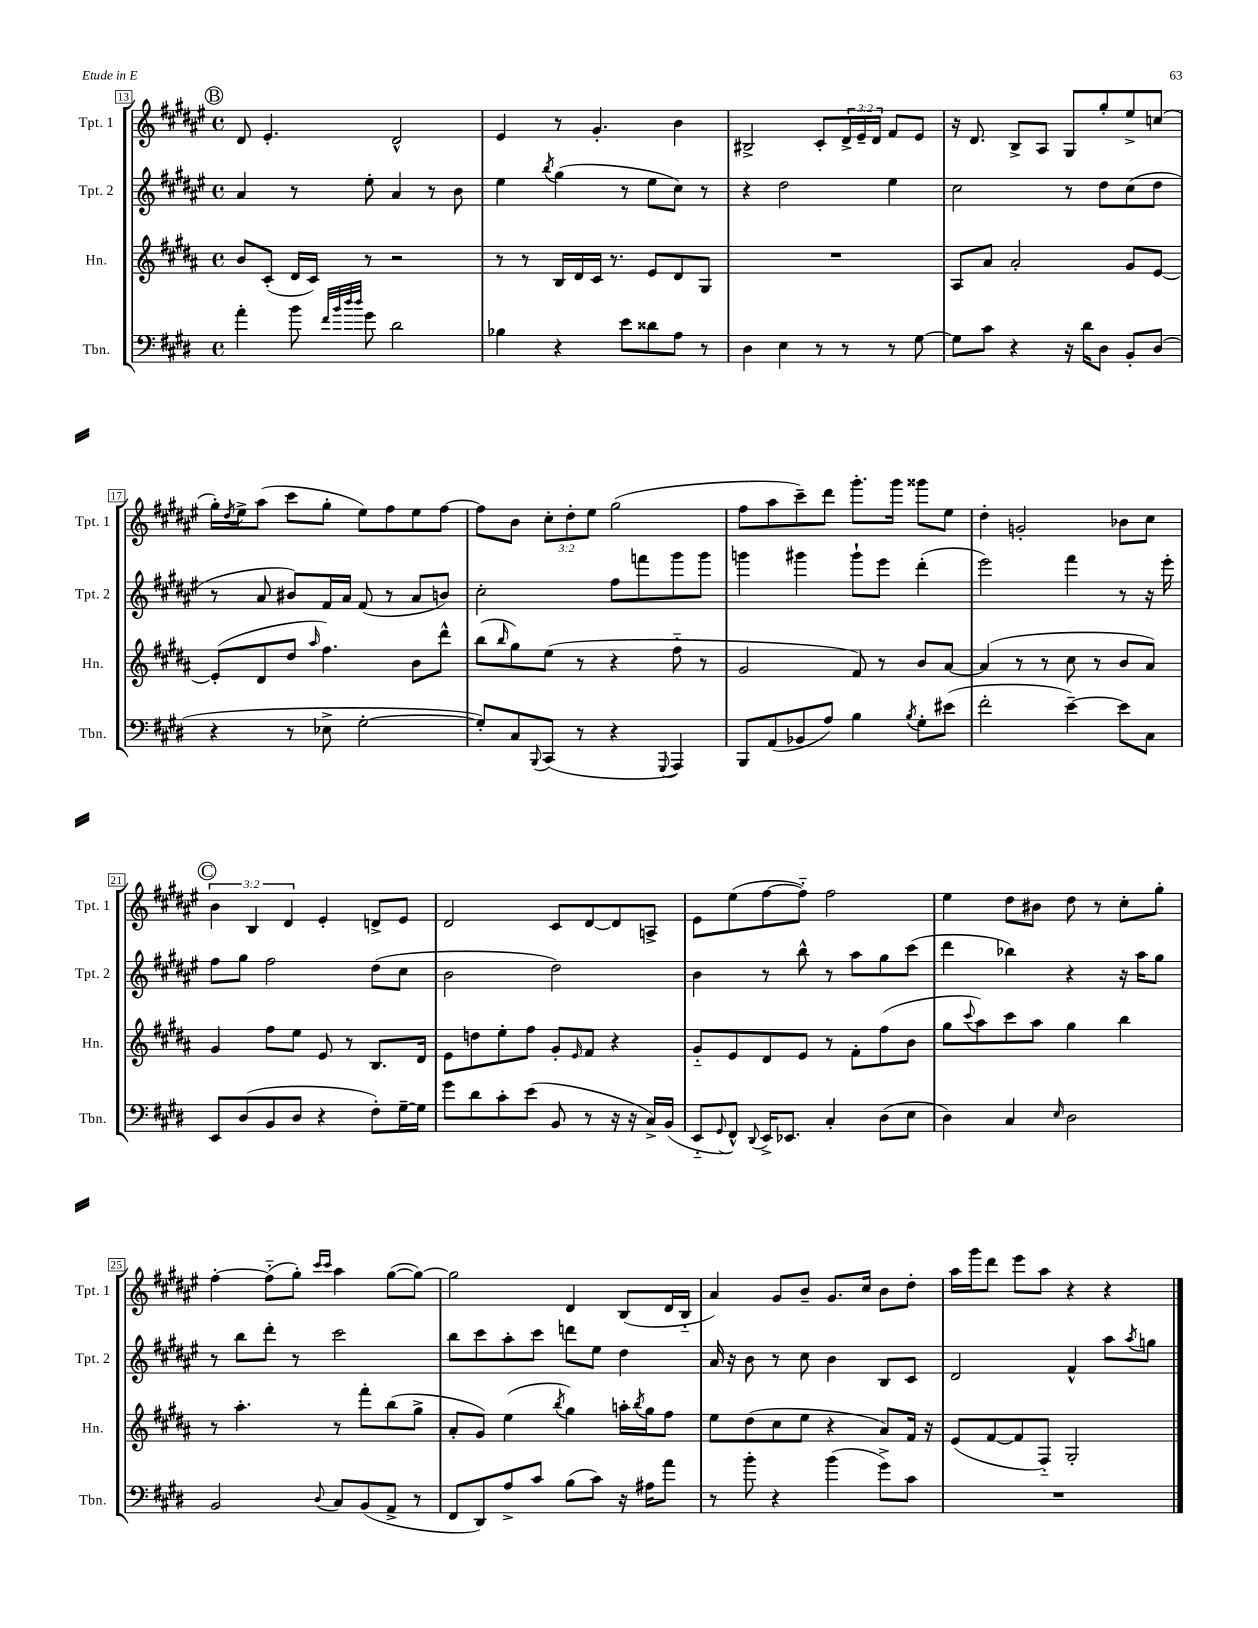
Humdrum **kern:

**kern	**kern	**kern	**kern
*staff4	*staff3	*staff2	*staff1
*clefF4	*clefG2	*clefG2	*clefG2
*k[f#c#g#d#]	*k[f#c#g#d#a#]	*k[f#c#g#d#a#e#]	*k[f#c#g#d#a#e#]
*M4/4	*M4/4	*M4/4	*M4/4
*met(c)	*met(c)	*met(c)	*met(c)
4a'	8b	4a#	8d#
.	(8c#'	.	4.e#'
8b	16d#	8r	.
.	16c#)	.	.
32qqf#	.	.	.
32qqb	.	.	.
32qqdd#	.	.	.
32qqdd#	.	.	.
8g#	8r	8ee#'	.
2d#	2r	4a#	2d#^^
.	.	8r	.
.	.	8b	.
=	=	=	=
4B-	8r	4ee#	4e#
.	8r	.	.
.	.	8qbb	.
4r	16B	(4gg#	8r
.	16d#	.	.
.	16c#	.	4.g#'
.	8.r	.	.
8e	.	8r	.
8d##	8e	8ee#	.
8A	8d#	8cc#)	4b
8r	8G#	8r	.
=	=	=	=
4D#	1r	4r	2B#^
4E	.	2dd#	.
8r	.	.	8c#'
8r	.	.	24d#^
.	.	.	24e#~
.	.	.	24d#
8r	.	4ee#	8f#
[8G#	.	.	8e#
=	=	=	=
8G#]	8A#	2cc#	16r
.	.	.	8.d#
8c#	8a#	.	.
4r	2a#'	.	8B^
.	.	.	8A#
16r	.	8r	8G#
16d#	.	.	.
8D#	.	8dd#	8gg#'
8BB'	8g#	(8cc#	8ee#^
(8D#	[8e	8dd#	(8cc
=	=	=	=
4r	(8e']	8r	16gg#')
.	.	.	8qdd#
.	.	.	16ee#^
.	8d#	8a#	(8aa#
8r	8dd#	8b#)	8ccc#
.	16qqaa#	.	.
8E-^	4.ff#)	16f#	8gg#'
.	.	16a#	.
[2G#'	.	(8f#	8ee#)
.	.	8r	8ff#
.	8b	8a#	8ee#
.	8ddd#^^	8b)	[8ff#
=	=	=	=
8G#'])	(8bb	2cc#'	8ff#]
.	16qqbb	.	.
8C#	8gg#)	.	8b
8qqBBB	.	.	.
(8CC#	(8ee	.	12cc#'
.	.	.	12dd#'
8r	8r	.	.
.	.	.	12ee#
4r	4r	8ff#	(2gg#
.	.	8fff	.
8qqGGG#	.	.	.
4AAA)	8ff#'~	8ggg#	.
.	8r	8ggg#	.
=	=	=	=
8BBB	2g#	4ggg	8ff#
(8AA	.	.	8aa#
8BB-	.	4ggg#	8ccc#~)
8A)	.	.	8ddd#
4B	8f#)	8ggg#`	8.ggg#'
.	8r	8eee#	.
.	.	.	16ggg#
8qB	.	.	.
8G#'	8b	(4ddd#'	8ggg##
(8e#	[8a#	.	8ee#
=	=	=	=
2f#'	(4a#]	2eee#)	4dd#'
.	8r	.	2g'
.	8r	.	.
[4e~)	8cc#	4fff#	.
.	8r	.	.
8e]	8b	8r	8b-
8C#	8a#)	16r	8cc#
.	.	16eee#'	.
=	=	=	=
8EE	4g#	8ff#	6b
(8D#	.	8gg#	.
.	.	.	6B
8BB	8ff#	2ff#	.
.	.	.	6d#
8D#	8ee	.	.
4r	8e	.	4e#'
.	8r	.	.
8F#')	8.B	(8dd#	8d^
[16G#~	.	8cc#	8e#
16G#]	16d#	.	.
=	=	=	=
8g#	8e	2b	2d#
8d#	8dd	.	.
8c#'	8ee'	.	.
(8e	8ff#	.	.
8BB	8g#'	2dd#)	8c#
.	16qqe	.	.
8r	8f#	.	[8d#
16r	4r	.	8d#]
16r	.	.	.
16C#^)	.	.	8A^
(16BB	.	.	.
=	=	=	=
8EE'~	8g#'~	4b	8e#
8qqGG#	.	.	.
8FF#^^)	8e	.	(8ee#
8qqDD#	.	.	.
16EE^	8d#	8r	[8ff#
8.EE-	.	.	.
.	8e	8bb^^	8ff#'~])
4C#'	8r	8r	2ff#
.	8f#'	8aa#	.
(8D#	(8ff#	8gg#	.
8E	8b	(8ccc#	.
=	=	=	=
4D#)	8gg#	4ddd#	4ee#
.	8qqccc#	.	.
.	8aa#)	.	.
4C#	8ccc#	4bb-)	8dd#
.	8aa#	.	8b#
16qqE	.	.	.
2D#	4gg#	4r	8dd#
.	.	.	8r
.	4bb	16r	8cc#'
.	.	16aa#	.
.	.	8gg#	8gg#'
=	=	=	=
2BB	8r	8r	[4ff#'
.	4.aa#'	8bb	.
.	.	8ddd#'	(8ff#'~]
.	.	8r	8gg#')
.	.	.	16qqccc#
8qqD#	.	.	16qqccc#
8C#	8r	2ccc#	4aa#
(8BB	8fff#'	.	.
8AA^	(8bb	.	([8gg#
8r	8gg#^	.	8gg#_)
=	=	=	=
8FF#	8a#'	8bb	2gg#]
8DD#)	8g#)	8ccc#	.
8A^	(4ee	8aa#'	.
8c#	.	8ccc#	.
.	8qbb	.	.
(8B	4gg#)	8ddd	4d#
8c#)	.	8ee#	.
16r	16aa'	4dd#	(8B
.	8qbb	.	.
16A#	16gg#	.	.
8a	8ff#	.	16d#
.	.	.	16B'~
=	=	=	=
8r	8ee	16a#	4a#)
.	.	16r	.
8b'	(8dd#	8b	.
4r	8cc#	8r	8g#
.	8ee	8cc#	8b~
(4b	4r	4b	8.g#
.	.	.	16cc#
8g#^)	8a#)	8B	8b
8c#	16f#	8c#	8dd#'
.	16r	.	.
=	=	=	=
1r	(8e	2d#	16aa#
.	.	.	16ggg#
.	[8f#	.	8ddd#
.	8f#]	.	8eee#
.	8F#'~)	.	8aa#
.	2G#'	4f#^^	4r
.	.	8aa#	4r
.	.	8qaa#	.
.	.	8gg	.
==	==	==	==
*-	*-	*-	*-
